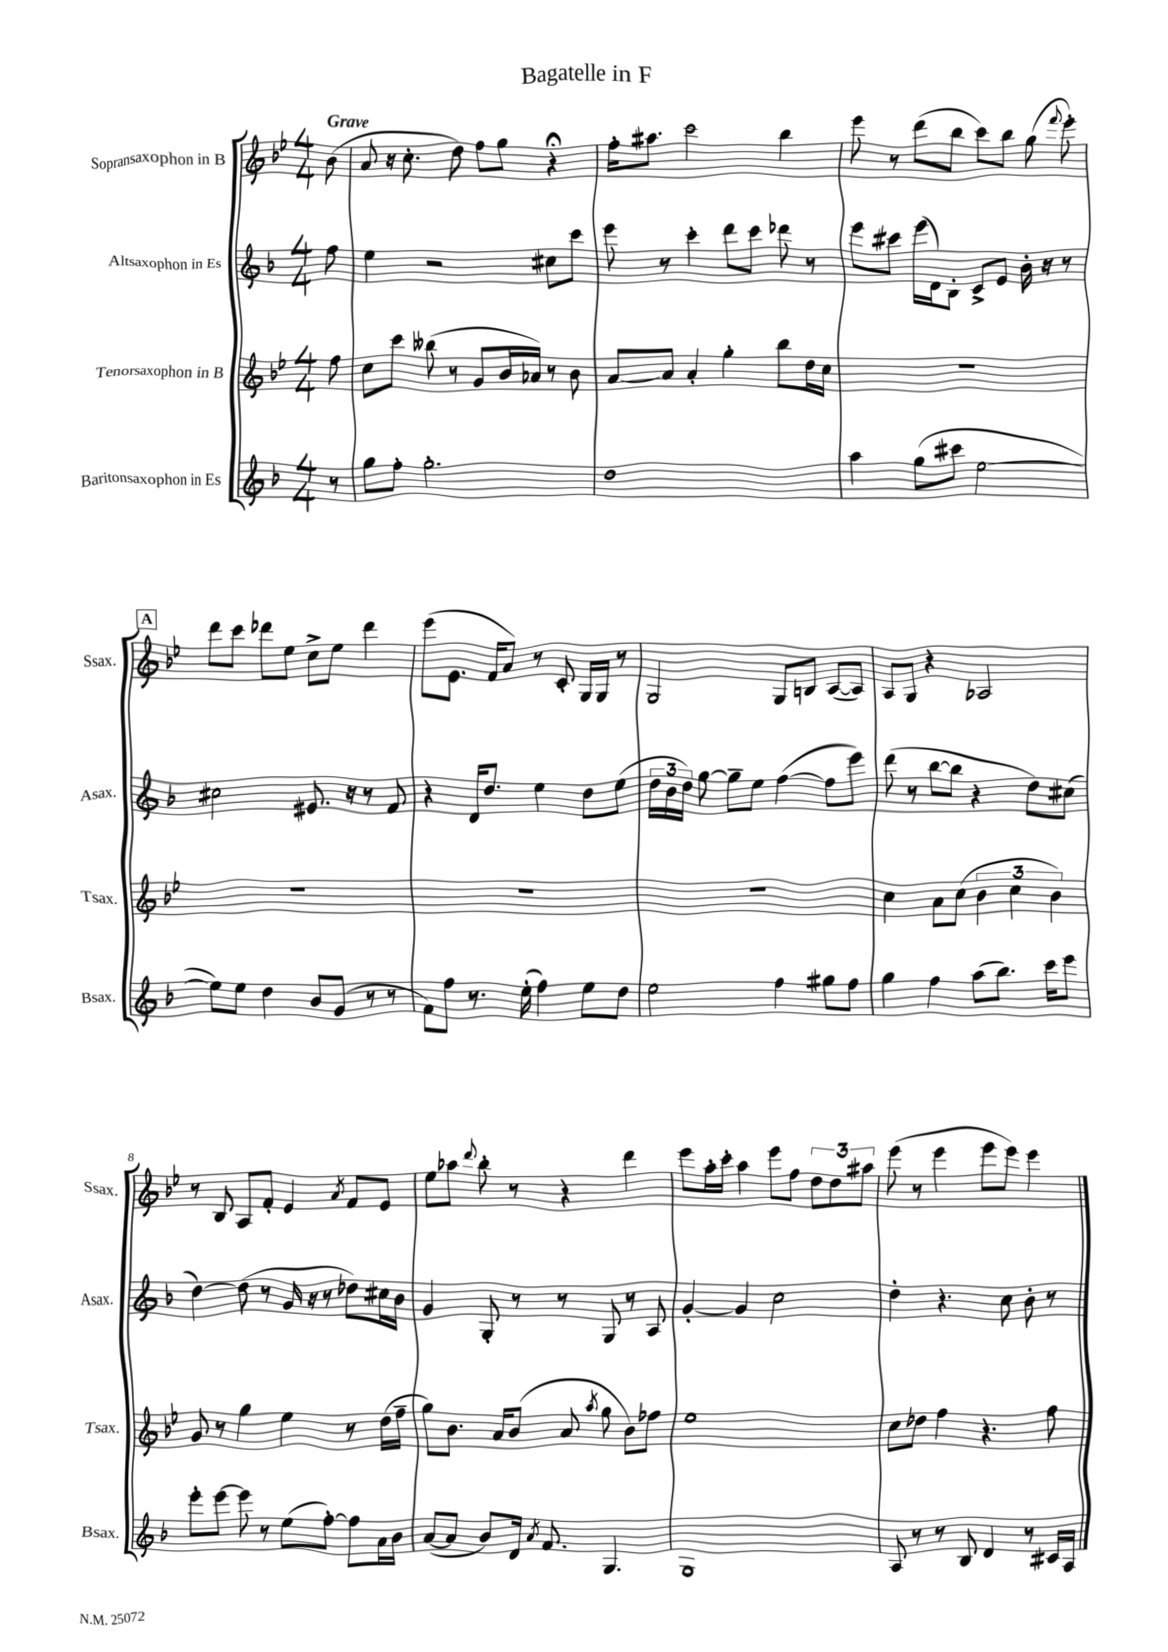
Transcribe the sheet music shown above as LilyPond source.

\header { title = "Bagatelle in F" }
<<
\new StaffGroup <<
\new Staff = "s0" \with { instrumentName = "Sopransaxophon in B" shortInstrumentName = "Ssax." } {
    \clef treble \key bes \major \numericTimeSignature \time 4/4 \partial 8 \tempo "Grave"
    \autoBeamOff bes'8( |
    a'8 r16 c''8.-. d''8) f''8[ g''8] r4\fermata |
    f''16[-. ais''8.] c'''2 bes''4 |
    ees'''8 r8 d'''8[( bes''8] c'''8[) bes''8] g''8( \appoggiatura { f'''8 } ees'''8-.) |
    \mark \markup { \box "A" } d'''8[ c'''8] des'''8[ ees''8] c''8[-> ees''8] des'''4 |
    ees'''8[( ees'8.] f'16[ a'8]) r8 c'8-. g16[ g16] r8 |
    g2 g8[ b8] a8[~( a8]) |
    a8[ g8] r4 aes2 |
    r8 bes8 a8[ f'8]-. ees'4 \acciaccatura { a'8 } f'8[ ees'8] |
    ees''8[ aes''8] \appoggiatura { d'''8 } bes''8-. r8 r4 d'''4 |
    ees'''8[ a''16-. c'''16]-. a''4 ees'''8[ f''8] \tuplet 3/2 { d''8[ d''8 ais''8] } |
    ees'''8( r8 ees'''4 ees'''8[ ees'''8]) ees'''4 \bar "|." |
}
\new Staff = "s1" \with { instrumentName = "Altsaxophon in Es" shortInstrumentName = "Asax." } {
    \clef treble \key f \major \numericTimeSignature \time 4/4 \partial 8
    \autoBeamOff f''8 |
    e''4 r2 cis''8[ c'''8] |
    e'''8 r8 c'''4-. d'''8[ c'''8] des'''8 r8 |
    e'''8[ cis'''8] e'''16[( d'16) bes8]-. c'8[-> e'8] bes'16-. r16 r8 |
    \mark \markup { \box "A" } cis''2 eis'8. r16 r8 f'8 |
    r4 d'16[ d''8.] e''4 d''8[ e''8]( |
    \tuplet 3/2 { d''16[ bes'16 d''16]) } g''8~ g''8[-- e''8] f''4~( f''8[ e'''8]) |
    d'''8( r8 bes''8[~ bes''8] r4 d''8[) cis''8]( |
    d''4~) d''8( r8 g'16 r16 r8 des''8[) cis''16 bes'16] |
    g'4 g8-. r8 r8 g8 r8 a8 |
    g'4~-. g'4 c''2 |
    d''4-. r4. c''8 bes'8-. r8 \bar "|." |
}
\new Staff = "s2" \with { instrumentName = "Tenorsaxophon in B" shortInstrumentName = "Tsax." } {
    \clef treble \key bes \major \numericTimeSignature \time 4/4 \partial 8
    \autoBeamOff f''8 |
    c''8[ c'''8] beses''8( r8 g'8[ bes'16 aes'16]) r8 bes'8 |
    a'8[~ a'8] a'4-. g''4-. bes''8[ d''16 c''16] |
    R1 |
    \mark \markup { \box "A" } R1 |
    R1 |
    R1 |
    c''4 a'8[ c''8]( \tuplet 3/2 { bes'4 c''4 bes'4) } |
    g'8 r8 g''4 ees''4 r8 d''16[( f''16]-- |
    g''8[) bes'8.] a'16[ bes'8]( a'8 \acciaccatura { a''8 } g''8 bes'8[) fes''8] |
    ees''1 |
    c''8[ des''8] f''4 r4. f''8 \bar "|." |
}
\new Staff = "s3" \with { instrumentName = "Baritonsaxophon in Es" shortInstrumentName = "Bsax." } {
    \clef treble \key f \major \numericTimeSignature \time 4/4 \partial 8
    \autoBeamOff r8 |
    g''8[ f''8]-. g''2.-. |
    d''1 |
    a''4 g''8[( cis'''8] e''2~ |
    \mark \markup { \box "A" } e''8[) e''8] d''4 bes'8[ g'8]( r8 r8 |
    f'8[) f''8] r8. e''16-.( f''4) e''8[ d''8] |
    e''2 f''4 gis''8[ f''8] |
    g''4 f''4 a''8[( bes''8.]) c'''16[ e'''8] |
    e'''8[-. e'''8]~ e'''8 r8 e''8[( f''8]~-.) f''8[ a'16 bes'16] |
    a'8[~( a'8] bes'8[) d'16] \acciaccatura { a'8 } f'8. g4. |
    g1 |
    a8 r8 r8 bes8 d'4 r8 cis'16[ a16] \bar "|." |
}
>>
>>
